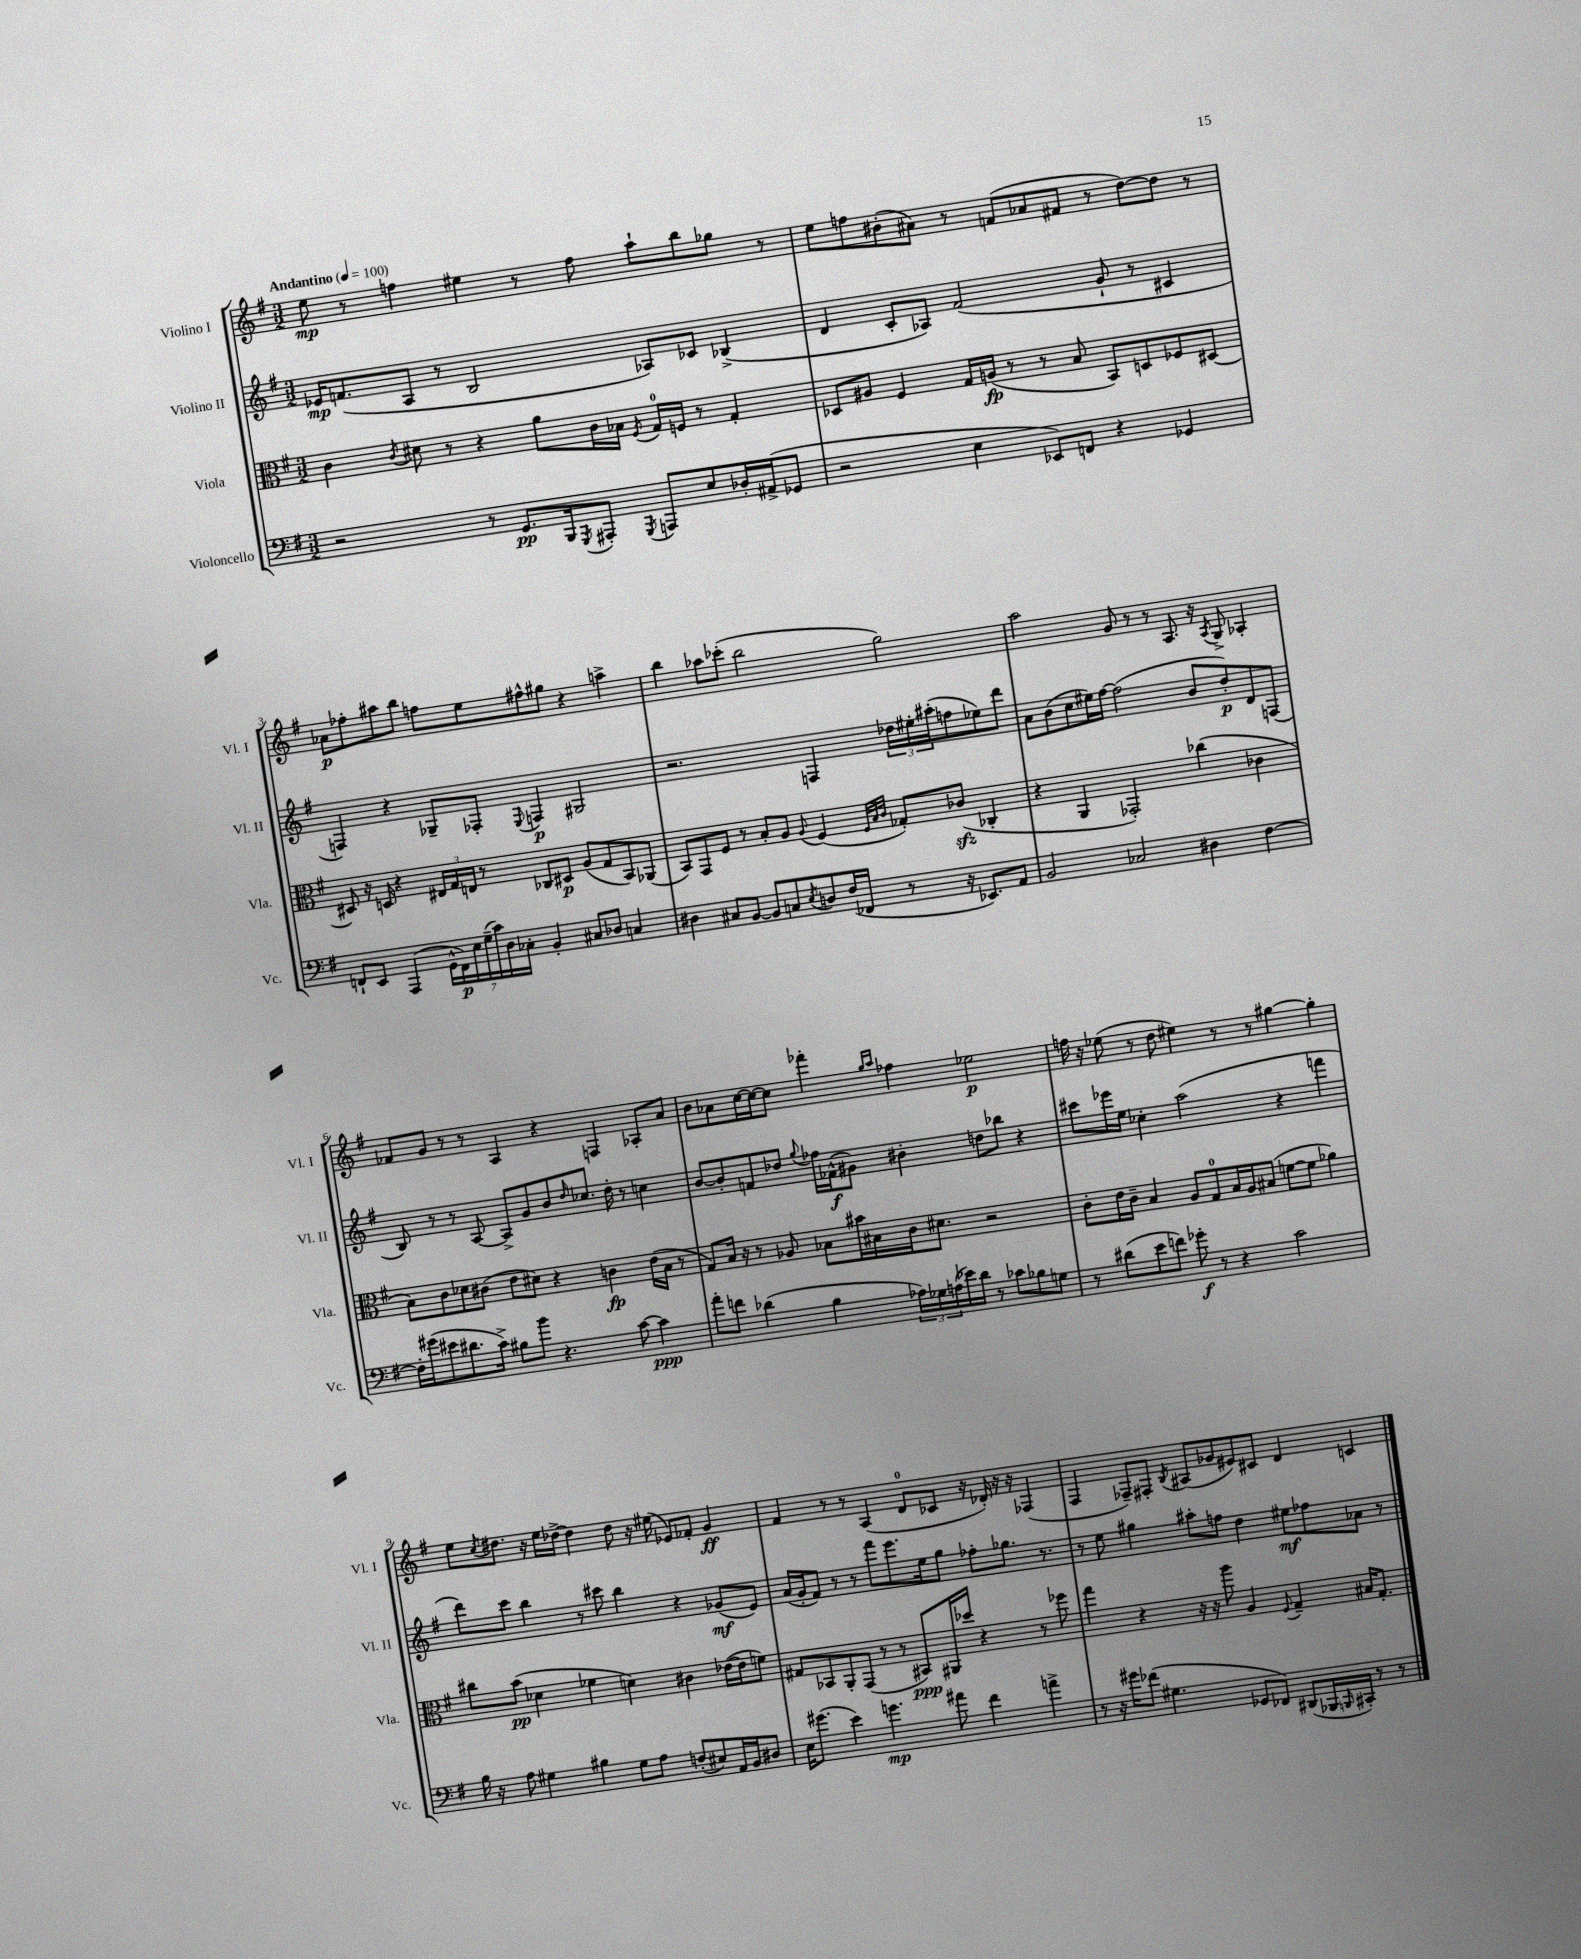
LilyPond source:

<<
\new StaffGroup <<
\new Staff = "s0" \with { instrumentName = "Violino I" shortInstrumentName = "Vl. I" } {
    \clef treble \key g \major \numericTimeSignature \time 3/2 \tempo "Andantino" 4 = 100
    e''8\mp r8 f''4 eis''4 r8 f''8 a''8-! b''8 ges''8 r8 |
    e''8 f''8 bis'8-.( ais'8) r8 f'8( aes'8 fis'8 r8 d''8~) d''8 r8 |
    aes'8\p fes''8-. ais''8 b''8 f''8 e''8 fis''8-^ gis''8 r4 a''4-> |
    b''4 aes''8 ces'''8-.( b''2 g''2) |
    a''2 g'8 r8 r8 a8. r16 \acciaccatura { a8 } g8-> aes4-. |
    fes'8 g'8 r8 r8 a4 r4 f4 aes8-. a'8 |
    b'8 aes'8 c''16~ c''16~ c''8 fes'''4-. \grace { g''16 a''16 } fes''4 ees''2\p |
    f''16 r16 ees''8( r8 d''8 eis''4) r8 r8 gis''4~ gis''4-. |
    e''8 \acciaccatura { c''8 } dis''8. r16 e''16 des''16~-> des''4 des''8 r16 eis''16( ees'8) fes'8-. g'4\ff |
    fis'4 r8 r8 a4( d'8-0 ces'8 r16 des'16-.) r16 r16 fes4( |
    fis4 fes8--) fis8-. \acciaccatura { b8 } ais8( ges'8 eis'8) cis'8 d'4 c'4 \bar "|." |
}
\new Staff = "s1" \with { instrumentName = "Violino II" shortInstrumentName = "Vl. II" } {
    \clef treble \key g \major \numericTimeSignature \time 3/2
    ees'16\mp f'8.( a8 r8 b2 aes8) ces'8 bes4->( |
    d'4 c'8-. aes8) fis'2( g'8-! r8 cis'4 |
    f4) r4 ges8-- fes8-. \appoggiatura { e8 } f4\p gis2 |
    r2. f4 \tuplet 3/2 { des''16 eis''16-. ais''16-.( } f''8 ees''8) d'''8 |
    a'8 b'8( c''8 eis''16) fis''16~ fis''2( b'8 d''8-.\p) d'8 f8( |
    b8) r8 r8 a8~ a8-> g'8 b'8 \grace { d''16 } ces''8. d''16-. r8 c''4 |
    b'8~ b'8-. f'8 des''8 \appoggiatura { g''8 } fes''16 fes'16-^\f( gis'8) bis'4-. d''8 bes''8 r4 |
    cis'''8 ees'''16 e''16 ces''4-. a''2( r4 f'''4 |
    d'''8) c'''8 b''4 r8 cis'''8 b''4 r4 ges'8\mf( e'8) |
    a'16( g'16-. fis'8) r8 r8 fis'''8 e'''8. e''16 g''8 fes''8-. ges''8. r8. |
    r8 e''8 gis''4 ais''8-. f''8 d''4 eis''8\mf fes''8 aes'8 r8 \bar "|." |
}
\new Staff = "s2" \with { instrumentName = "Viola" shortInstrumentName = "Vla." } {
    \clef alto \key g \major \numericTimeSignature \time 3/2
    c'4 \acciaccatura { c'8 } dis'8 r8 r4 a'8 c'16 bes16 \acciaccatura { fis8 } g16-0 f16 r8 g4-. |
    des8 ais8 fis4 g16 a16\fp( r8 r8 b8 b,8) d8 fes8 dis8~ |
    dis8 r16 d16 r4 \tuplet 3/2 { eis16 g16 e16 } r8 ces8 dis8\p a8( g8 b,8) aes,8( |
    b,8) g,8 fis8 r8 b8-. a8 \appoggiatura { a8 } fis4( \grace { fis32 b32 c'32 } ges8-.) ces'8\sfz( ces4-. |
    r4 a,4 ges,2-.) ces''4( ces'4 |
    b8) c'8 des'8 cis'8( e'8 dis'8) r4 c'4\fp e'16( b16 r8 |
    g8) b16 r16 r8 aes8 bes8 bis'16 bis16 c'16 dis'8. r2 |
    c'8-. e'16 c'16-- b4 a8 g8-0 b16 a16 bis8( f'8~ f'8 aes'4) |
    cis''8 b'8\pp( des'4 fes'4 d'4) cis'4 ees'16~( ees'16 f'8) |
    gis8 bes,8 a,8-. g,8( r8 r8 bis,8\ppp) ais,16 des''16 r4 r8 fes''8 |
    g''4 r4 r16 r16 a''8 a4 \appoggiatura { fis8 } g4-- bis16 g8.-. \bar "|." |
}
\new Staff = "s3" \with { instrumentName = "Violoncello" shortInstrumentName = "Vc." } {
    \clef bass \key g \major \numericTimeSignature \time 3/2
    r2 r8 g,8.\pp b,,16 \acciaccatura { g,,8 } ais,,8-. \acciaccatura { g,,8 } a,,8 e8 des16-. ais,16->( ges,8 |
    r2 e4 ees,8) f,8 r4 ges,4 |
    f,8-! e,8 a,,4( \tuplet 7/4 { g,16-^ f,16\p) e16 g16--( c'16) d16 ces16-. } b,4-. cis8 des8 c4 |
    dis4 cis8 b,8~ b,8 c8 \acciaccatura { e8 } d8 fis16( fes,16 r8 r16 ees,8.) a,8 |
    b,2 ces2 dis4 fis4~ |
    fis16-. gis'16( eis'8 dis'8. c'16->) bis8 b'8 r4. c'8~ c'4\ppp |
    a'8-. f'8 des'4( b4 \tuplet 3/2 { aes16) ges16 a16( } ees'16) des'16 r8 ces'8 bes8 g8 |
    r8 dis'8( e'8 f'8) ges'8-.\f r8 r4 c'2 |
    b16 r16 a8 gis4 bis4 gis8 a8 f8-.( eis8) a,16 b,16 dis8 |
    e16 gis'8.( e'4) g'4.\mp ais'8 fis'4 a'4-> |
    r8 r16 gis'16 fes'8( gis4. ges,8 fes,8) dis,8( bes,,16 \grace { b,,16 } cis,16-.) r8 r8 \bar "|." |
}
>>
>>
